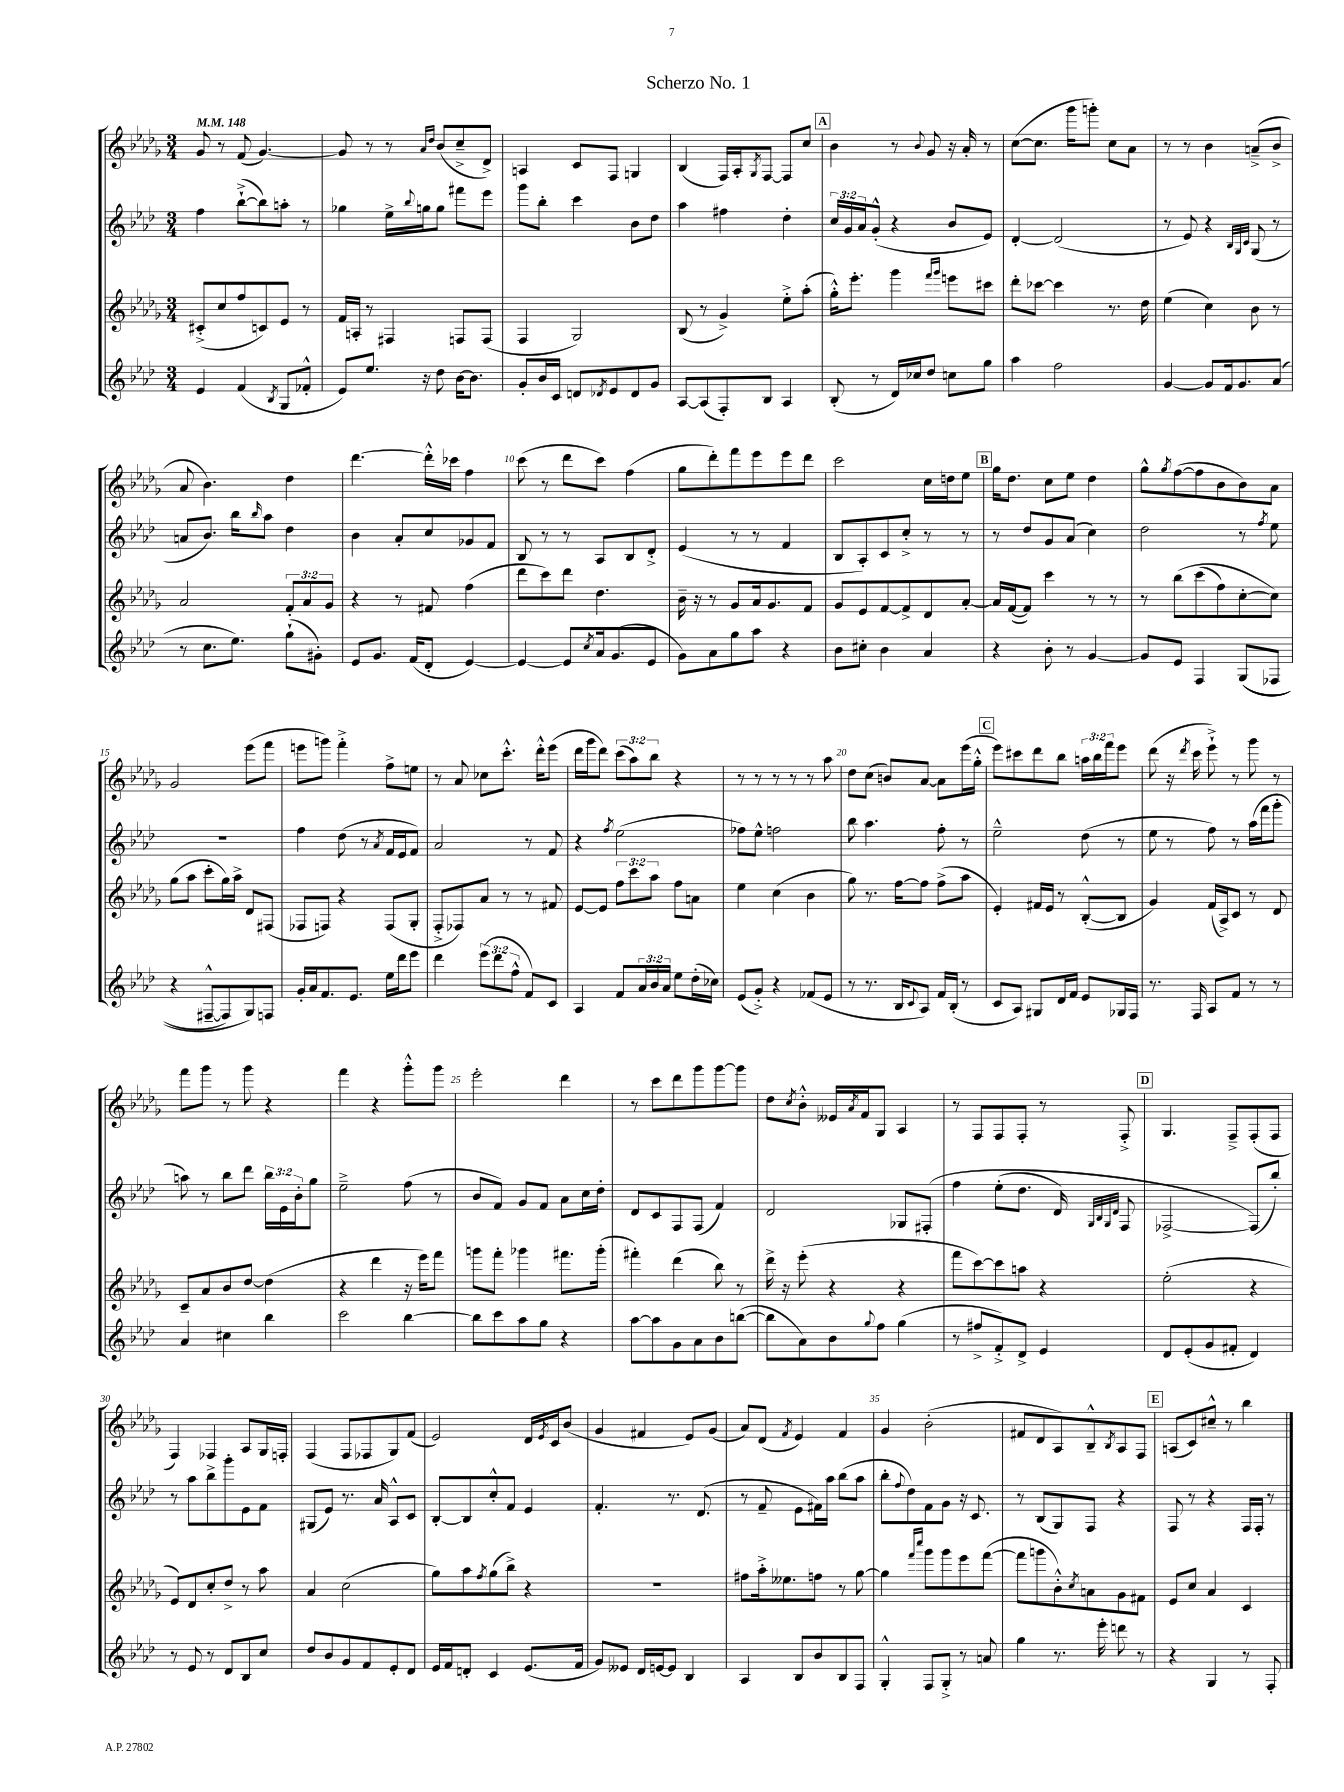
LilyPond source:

\header { title = "Scherzo No. 1" }
<<
\new StaffGroup <<
\new Staff = "s0" {
    \clef treble \key des \major \numericTimeSignature \time 3/4 \override Staff.TupletNumber.text = #tuplet-number::calc-fraction-text \tempo 4 = 148
    ges'8 r8 f'8( ges'4.~) |
    ges'8 r8 r8 \grace { aes'16 des''16 } bes'8( c''8---> des'8->) |
    a4 c'8 f8 g4 |
    bes4( f16) aes16-. \acciaccatura { ges8 } f8~ f8 c''8 |
    \mark \markup { \box "A" } bes'4 r8 \appoggiatura { bes'8 } ges'8 r16 aes'16-. r8 |
    c''8~( c''8. ges'''16 g'''8-.) c''8 aes'8 |
    r8 r8 bes'4 a'8--->( bes'8-> |
    aes'8 bes'4.) des''4 |
    des'''4.~ des'''16-.-^ ces'''16 f''4 |
    c'''8( r8 des'''8 c'''8) f''4( |
    ges''8 des'''8-.) f'''8 ees'''8 ees'''8 des'''8 |
    c'''2 c''16 d''16 ees''8 |
    \mark \markup { \box "B" } ges''16 des''8. c''8 ees''8 des''4 |
    ges''8-^ \acciaccatura { ges''8 } f''8~( f''8 bes'8 bes'8) aes'8 |
    ges'2 ees'''8( f'''8 |
    e'''8 g'''8) f'''4-.-> f''8-> e''8 |
    r8 aes'8 ces''8 c'''8.-.-^ des'''16-.-^ ees'''8( |
    des'''16 ges'''16 des'''8) \tuplet 3/2 { c'''8( aes''8) bes''8 } r4 |
    r8 r8 r8 r8 r8 aes''8 |
    des''8 c''8( b'8) aes'8~ aes'8 ees'''16( ges''16-.-^ |
    \mark \markup { \box "C" } ees'''8) cis'''8 des'''8 bes''8 \tuplet 3/2 { a''16 bes''16 f'''16 } ees'''8 |
    des'''8( r16 \acciaccatura { des'''8 } c'''16 ees'''8-!->) r8 ges'''8 r8 |
    f'''8 ges'''8 r8 ges'''8 r4 |
    f'''4 r4 ges'''8-.-^ ges'''8 |
    ees'''2-. des'''4 |
    r8 c'''8 des'''8 ges'''8 ges'''8~ ges'''8 |
    des''8 \acciaccatura { c''8 } bes'8-.-^ eeses'16 \acciaccatura { aes'8 } f'16 ges8 aes4 |
    r8 f8 f8 f8-. r8 f8-.-> |
    \mark \markup { \box "D" } ges4. f8---> f8-.( f8 |
    f4) fes4 aes8 ges16 f16-. |
    f4( f8 fes8 ges8) f'8( |
    ees'2) des'16 \acciaccatura { ees'8 } c'16 bes'8( |
    ges'4 fis'4 ees'8) ges'8( |
    aes'8) des'8( \acciaccatura { f'8 } ees'4) f'4 |
    ges'4 bes'2-.( |
    fis'8 des'8 aes8) bes8---^ \acciaccatura { bes8 } aes8 f8 |
    \mark \markup { \box "E" } a8( c'8) cis''8---^ r8 bes''4 \bar "|." |
}
\new Staff = "s1" {
    \clef treble \key aes \major \numericTimeSignature \time 3/4 \override Staff.TupletNumber.text = #tuplet-number::calc-fraction-text
    f''4 bes''8~-!->( bes''8) a''8-. r8 |
    ges''4 ees''16-> \appoggiatura { bes''8 } g''16 g''8 fis'''8 ees'''8 |
    g'''8 bes''8-. c'''4 bes'8 des''8 |
    aes''4 fis''4 des''4-. |
    \mark \markup { \box "A" } \tuplet 3/2 { c''16 g'16 aes'16 } g'8-.-^( r4 bes'8 ees'8) |
    des'4~-. des'2( |
    r8 ees'8) r4 \grace { bes32 g32 c'32 } g8( r8 |
    a'8 bes'8.) bes''16 \grace { bes''16 } aes''8 des''4 |
    bes'4 aes'8-. c''8 ges'8 f'8 |
    bes8 r8 r8 aes8 bes8 des'8-.-> |
    ees'4( r8 r8 f'4 |
    bes8 aes8-.) c'8 c''8-.-> r8 r8 |
    \mark \markup { \box "B" } r8 des''8 g'8 aes'8( c''4) |
    des''2 r8 \acciaccatura { f''8 } ees''8 |
    R2. |
    f''4 des''8( r8 \acciaccatura { aes'8 } f'16 ees'16 f'8) |
    aes'2 r8 f'8 |
    r4 \acciaccatura { f''8 } ees''2( |
    fes''8) ees''8-^ f''2 |
    bes''8 aes''4. f''8-. r8 |
    \mark \markup { \box "C" } ees''2---^ des''8( r8 |
    ees''8 r8 f''8) r8 aes''16( f'''16 g'''8-. |
    a''8) r8 bes''8 des'''8 \tuplet 3/2 { bes''16 ees'16 bes'16-. } g''8 |
    ees''2---> f''8( r8 |
    bes'8 f'8) g'8 f'8 aes'8 c''16 des''16-. |
    des'8 c'8 f8 f8( f'4) |
    des'2 ges8 fis8-.\( |
    f''4 ees''8-.( des''8. des'16) \grace { g32 bes32 g32 des'32 } f8 |
    \mark \markup { \box "D" } fes2~-> fes8(\) bes''8-.) |
    r8 aes''8 bes''8-> g'''8-. ees'8 f'8 |
    gis8( ees'8) r8. aes'16 aes8-^ c'8 |
    bes8~-. bes8 c''8-.-^ f'8 ees'4 |
    f'4.-. r8. des'8.( |
    r8 f'8-- ees'8 fis'16) aes''16 bes''8( aes''8 |
    bes''8-. \appoggiatura { f''8 } des''8) f'8 g'8 r16 c'8. |
    r8 bes8( g8) f8 r4 |
    \mark \markup { \box "E" } f8 r8 r4 f16 f16-. r8 \bar "|." |
}
\new Staff = "s2" {
    \clef treble \key des \major \numericTimeSignature \time 3/4 \override Staff.TupletNumber.text = #tuplet-number::calc-fraction-text
    cis'8-.->( c''8 f''8 c'8) ees'8 r8 |
    f'16 a16-. r8 fis4 f8 f8( |
    f4 ges2) |
    bes8( r8 ges'4->) ees''8-.-> aes''8-.( |
    \mark \markup { \box "A" } ges''16-.-^) ees'''8.-. ges'''4 \grace { f'''16 ges'''16 } e'''8 cis'''8 |
    des'''8-. ces'''8~ ces'''4 r8. des''16 |
    ees''4( c''4) bes'8 r8 |
    aes'2 \tuplet 3/2 { f'8-. aes'8 ges'8 } |
    r4 r8 fis'8 f''4( |
    des'''8 c'''8) des'''8 des''4. |
    bes'16-- r16 r8 ges'8 aes'16 ges'8. f'8 |
    ges'8 ees'8 f'8~ f'8-> des'8 aes'8~-. |
    \mark \markup { \box "B" } aes'16 f'16~( f'8) c'''4 r8 r8 |
    r8 bes''8\( c'''8( f''8) c''8~-. c''8\) |
    ges''8( aes''8 c'''8-. ges''16) aes''16-> des'8 fis8( |
    fes8 f8) r4 f8( ges8-. |
    f8-.-> fes8) aes'8 r8 r8 fis'8 |
    ees'8~ ees'8 \tuplet 3/2 { f''8 c'''8 aes''8 } f''8 a'8 |
    ees''4 c''4( bes'4 |
    ges''8) r8. f''16~ f''8 f''8->( aes''8 |
    \mark \markup { \box "C" } ees'4-.) fis'16 ees'16 r8 bes8~-.-^( bes8 |
    ges'4) f'16( aes16->) c'8 r8 des'8 |
    c'8-- aes'8 bes'8 des''8~ des''4( |
    r4 des'''4 r16 ees'''16) f'''8 |
    g'''8 f'''8-. ges'''4 fis'''8. ges'''16-.( |
    fis'''4-.) des'''4( bes''8) r8 |
    des'''16-> r16 ees'''8-.( r4 r4 |
    f'''8 c'''8~) c'''8 a''8 r4 |
    \mark \markup { \box "D" } ees''2-.( r4 |
    ees'8) des'8 c''8-. des''8-> r8 aes''8 |
    aes'4 c''2( |
    ges''8) aes''8 \acciaccatura { f''8 } ges''8( bes''8->) r4 |
    R2. |
    fis''8 aes''16-.-> eeses''8. f''8 r8 ges''8~ |
    ges''4 \grace { f'''16 c''''16 } ges'''8 ges'''8 ees'''8 f'''8~( |
    f'''8 g'''8 bes'8-.-^) \acciaccatura { c''8 } a'8 ges'8 fis'8 |
    \mark \markup { \box "E" } ees'8 c''8 aes'4 c'4 \bar "|." |
}
\new Staff = "s3" {
    \clef treble \key aes \major \numericTimeSignature \time 3/4 \override Staff.TupletNumber.text = #tuplet-number::calc-fraction-text
    ees'4 f'4( \acciaccatura { bes8 } g8 fes'8-.-^ |
    ees'8) ees''8. r16 des''8 bes'16~ bes'8. |
    g'8-. bes'16 c'16 d'8 \acciaccatura { des'8 } ees'8 des'8 g'8 |
    aes8~ aes8( f8-.) bes8 aes4 |
    \mark \markup { \box "A" } bes8-.( r8 des'16) ces''16 des''8 c''8 g''8 |
    aes''4 f''2 |
    g'4~ g'8 f'16 g'8. aes'8( |
    r8 c''8. ees''8.) g''8-!( gis'8-.) |
    ees'8 g'8. f'16( des'8-. ees'4~) |
    ees'4~ ees'8 \acciaccatura { c''8 } aes'16 g'8.( ees'8 |
    g'8) aes'8 g''8 aes''8 r4 |
    bes'8 cis''8-. bes'4 aes'4 |
    \mark \markup { \box "B" } r4 bes'8-. r8 g'4~ |
    g'8 ees'8 f4 g8(\( fes8 |
    r4 fis8~---^ fis8) g8\) f8 |
    g'16-. aes'16 f'8. ees'8. ees''16 des'''16 ees'''8 |
    des'''4 \tuplet 3/2 { ees'''8( des'''8 f''8-^ } f'8) c'8 |
    aes4 f'8 \tuplet 3/2 { aes'16 bes'16 aes'16 } ees''8 des''16-.( ces''16) |
    ees'8( g'8-.->) r4 fes'8( ees'8 |
    r8 r8. bes16 \appoggiatura { c'8 } aes8) f'16 bes16-.( r8 |
    \mark \markup { \box "C" } c'8 aes8) gis8 des'16 f'16 ees'8 ges16 f16 |
    r8. f16 aes8 f'8 r8 r8 |
    aes'4 cis''4 bes''4 |
    c'''2 bes''4~ |
    bes''8 c'''8 aes''8 g''8 r4 |
    aes''8~ aes''8 g'8 aes'8 bes'8 b''8~( |
    b''8 aes'8) bes'8 \appoggiatura { g''8 } f''8 g''4( |
    r8 fis''8-> f'8-.->) des'8-> ees'4 |
    \mark \markup { \box "D" } des'8 ees'8-.( g'8 fis'8-. des'4) |
    r8 ees'8 r8 des'8 bes8 c''8 |
    des''8 bes'8 g'8 f'8 ees'8-. des'8 |
    ees'16 f'16 d'8-. c'4 ees'8.( f'16 |
    g'8) eeses'8 des'16 e'16~ e'8 bes4 |
    aes4 bes8 bes'8 bes8 f8 |
    g4-.-^ f8 g8-.-> r8 a'8 |
    g''4 r8. ees'''16-. d'''8 r8 |
    \mark \markup { \box "E" } r4 g4 r8 f8-. \bar "|." |
}
>>
>>
\layout { \context { \Score \override BarNumber.break-visibility = ##(#f #t #t) barNumberVisibility = #(every-nth-bar-number-visible 5) } }
